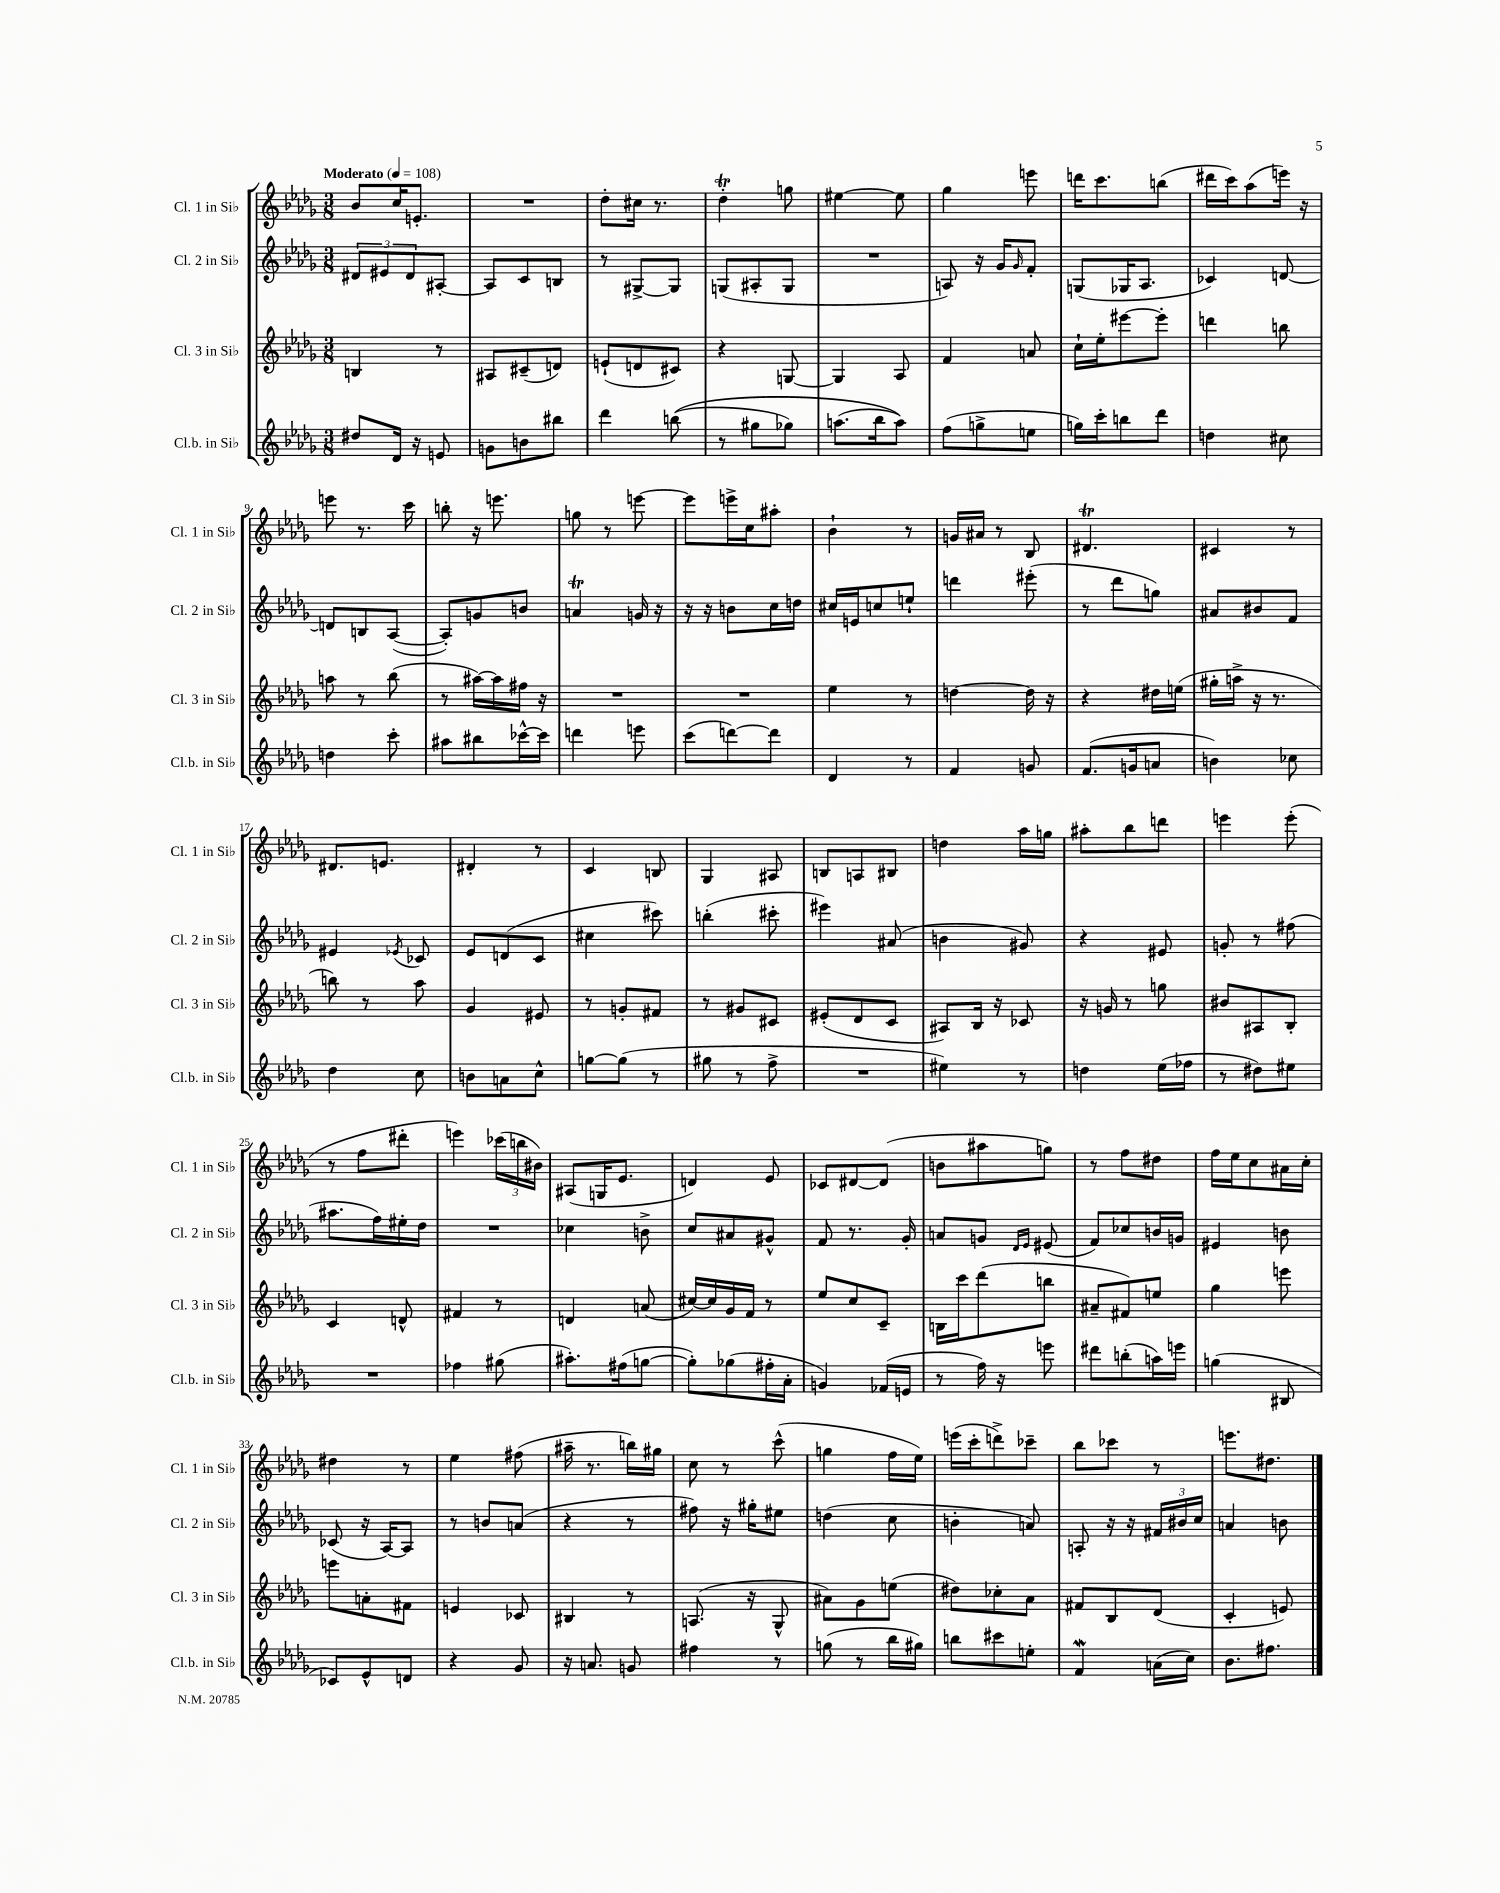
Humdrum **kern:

**kern	**kern	**kern	**kern
*part4	*part3	*part2	*part1
*staff4	*staff3	*staff2	*staff1
*I"Cl.b. in Si♭	*I"Cl. 3 in Si♭	*I"Cl. 2 in Si♭	*I"Cl. 1 in Si♭
*I'Cl.b. in Si♭	*I'Cl. 3 in Si♭	*I'Cl. 2 in Si♭	*I'Cl. 1 in Si♭
*clefG2	*clefG2	*clefG2	*clefG2
*k[b-e-a-d-g-]	*k[b-e-a-d-g-]	*k[b-e-a-d-g-]	*k[b-e-a-d-g-]
*M3/8	*M3/8	*M3/8	*M3/8
*MM108	*MM108	*MM108	*MM108
=1	=1	=1	=1
!	!	!	!LO:TX:a:B:t=Moderato
8dd#X/L	4Bn/	12d#X/L	8b-/L
.	.	12e#X/	.
16d-/Jk	.	.	16cc/K
.	.	12d#/	.
16r	.	.	8.en'/J
8en/	8r	[8A#X'/J	.
=2	=2	=2	=2
8gn\L	8A#X/L	8A#/L]	4.r
8bn\	(8c#X~/	8c/	.
8bb#X\J	8dn/J)	8Bn/J	.
=3	=3	=3	=3
4ddd-\	(8en`/L	8r	8dd-'\L
.	8dn/	[8G#X^/L	16cc#X\Jk
.	.	.	8.r
((8bbn\	8c#X/J)	8G#/J]	.
=4	=4	=4	=4
8r	4r	(8Gn/L	4dd-T'\
8gg#X\L	.	8A#X'/	.
8gg-X\J)	[8Gn/	8G/J	8ggn\
=5	=5	=5	=5
(8.aan\L	4G/]	4.r	[4ee#X\
16bb-\k	.	.	.
8aa\J))	8A-/	.	8ee#\]
=6	=6	=6	=6
(8ff\L	4f/	8An/)	4gg-\
8ggn^\	.	16r	.
.	.	16g-/KL	.
.	.	16qqg-/	.
8een\J	8an/	8f'/J	8eeen\
=7	=7	=7	=7
16ggn\LL)	16cc`\LL	(8Gn/L	16dddn\KL
16ccc'\J	16ee-'\J	.	8.ccc\
8bbn\	[8eee#X\	16G-X/K	.
.	.	8.A-/J	.
8ddd-\J	8eee#'\J]	.	(8bbn\J
=8	=8	=8	=8
4ddn\	4dddn\	4c-X/)	16ddd#X\LL
.	.	.	16ccc\J)
.	.	.	(8aa-\
8cc#X\	8bbn\	[8dn/	16eeen\Jk)
.	.	.	16r
!!LO:LB:g=z
=9	=9	=9	=9
4ddn\	8aan\	8dn/L]	8eeen\
.	8r	8Bn/	8.r
8ccc'\	(8bb-\	([8A-/J	.
.	.	.	16ccc\
=10	=10	=10	=10
8aa#X\L	8r	8A-'/L])	8bbn'\
8bb#X\	[16aa#X\LL)	8gn/	16r
.	16aa#\]	.	8.eeen\
[16ccc-X^^\L	16ff#X\JJ	8bn/J	.
16ccc-\JJ]	16r	.	.
=11	=11	=11	=11
4dddn\	4.r	4ant/	8ggn\
.	.	.	8r
8eeen\	.	16gn/	[8eeen\
.	.	16r	.
=12	=12	=12	=12
(8ccc\L	4.r	16r	8eee\L]
.	.	16r	.
[8dddn\)	.	8bn\L	16eeen^\L
.	.	.	16cc\J
8ddd\J]	.	16cc\L	8aa#X'\J
.	.	16ddn\JJ	.
=13	=13	=13	=13
4d-/	4ee-\	16cc#X/LL	4b-`\
.	.	16en/J	.
.	.	8ccn/	.
8r	8r	8een`/J	8r
=14	=14	=14	=14
4f/	[4ddn\	4dddn\	16gn/LL
.	.	.	16a#X/JJ
.	.	.	8r
8gn/	16dd\]	(8eee#X'\	8B-/
.	16r	.	.
=15	=15	=15	=15
(8.f/L	4r	8r	4.d#Xt/
.	.	8ddd-\L	.
16gn/k	.	.	.
8an/J	16dd#X\LL	8ggn\J)	.
.	(16een\JJ	.	.
=16	=16	=16	=16
4bn\)	16gg#X'\LL	8a#X/L	4c#X/
.	16aan^\JJ	.	.
.	16r	8b#X/	.
.	8.r	.	.
8cc-X\	.	8f/J	8r
!!LO:LB:g=z
=17	=17	=17	=17
4dd-\	8bbn\)	4e#X/	8.d#X/L
.	8r	.	.
.	.	.	8.en/J
.	.	8qe-X/	.
8cc\	8aa-\	8c-X/	.
=18	=18	=18	=18
8bn\L	4g-/	8e-/L	4d#X'/
8an\	.	(8dn/	.
8cc^^\J	8e#X/	8c/J	8r
=19	=19	=19	=19
[8ggn\L	8r	4cc#X\	4c/
(8gg\J]	8gn'/L	.	.
8r	8f#X/J	8ccc#X\)	8Bn/
=20	=20	=20	=20
8gg#X\	8r	(4bbn'\	4G-/
8r	8g#X/L	.	.
8ff^\	8c#X/J	8ccc#X'\	8A#X/
=21	=21	=21	=21
4.r	(8e#X'/L	4eee#X\)	8Bn/L
.	8d-/	.	8An/
.	8c/J	(8a#X/	8B#X/J
=22	=22	=22	=22
4ee#X\)	8A#X/L)	4bn\	4ddn\
.	16B-/Jk	.	.
.	16r	.	.
8r	8c-X/	8g#X/)	16aa-\LL
.	.	.	16ggn\JJ
=23	=23	=23	=23
4ddn\	16r	4r	8aa#X'\L
.	16gn/	.	.
.	8r	.	8bb-\
(16ee-\LL	8ggn\	8e#X/	8dddn\J
16ff-X\JJ	.	.	.
=24	=24	=24	=24
8r	8b#X/L	8gn'/	4eeen\
8dd#X\L)	8A#X/	8r	.
8ee#X\J	8B-'/J	(8ff#X\	(8eee'\
!!LO:LB:g=z
=25	=25	=25	=25
4.r	4c/	8.aa#X\L	8r
.	.	.	8ff\L
.	.	16ff\L)	.
.	8dn^^/	16ee#X'\	8ddd#X'\J
.	.	16dd-\JJ	.
=26	=26	=26	=26
4ff-X\	4f#X/	4.r	4eeen\)
(8gg#X\	8r	.	(24ccc-X\LL
.	.	.	24bbn\
.	.	.	24b#X\JJ)
=27	=27	=27	=27
8.aa#X'\L)	4dn/	4cc-X\	(8A#X/L
.	.	.	16Gn/K
(16ff#X\k	.	.	8.e-/J
[8ggn\J	(8an/	8bn^\	.
=28	=28	=28	=28
8gg'\L])	[16cc#X/LL)	8cc/L	4dn/)
.	16cc#/]	.	.
(8gg-X\	16g-/	8a#X/	.
.	16f/JJ	.	.
16ff#X'\L	8r	8g#X^^/J	8e-/
16a-'\JJ	.	.	.
=29	=29	=29	=29
4gn/)	8ee-/L	8f/	8c-X/L
.	8cc/	8.r	[8d#X/
(16f-X/LL	8c~/J	.	(8d#/J]
16en/JJ	.	16g-'/	.
=30	=30	=30	=30
8r	16Bn\LL	8an/L	8bn\L
.	16ccc\J	.	.
16ff\)	(8ddd-\	8gn/J	8aa#X\
16r	.	.	.
.	.	16qqd-/LL	.
.	.	16qqe-/JJ	.
8eeen\	8bbn\J	(8e#X/	8ggn\J)
=31	=31	=31	=31
8ddd#X\L	8a#X~/L	8f/L)	8r
(8bbn'\	8f#X/)	8cc-X/	8ff\L
16aan\L)	8een/J	16bn/L	8dd#X\J
16eeen\JJ	.	16gn/JJ	.
=32	=32	=32	=32
(4ggn\	4gg-\	4e#X/	16ff\LL
.	.	.	16ee-\J
.	.	.	8cc\
8B#X/	8eeen\	8bn\	16a#X\L
.	.	.	16cc'\JJ
!!LO:LB:g=z
=33	=33	=33	=33
8c-X/L)	8eeen\L	(8c-X/	4dd#X\
8e-^^/	8an'\	16r	.
.	.	[16A-/KL)	.
8dn/J	8f#X\J	8A-/J]	8r
=34	=34	=34	=34
4r	4en/	8r	4ee-\
.	.	8bn/L	.
8g-/	8c-X/	(8an/J	(8ff#X\
=35	=35	=35	=35
16r	4B#X/	4r	16aa#X~\
8.an/	.	.	8.r
8gn/	8r	8r	16bbn\LL)
.	.	.	16gg#X\JJ
=36	=36	=36	=36
4ff#X\	(8.An/	8ff#X\)	8cc\
.	.	16r	8r
.	16r	16gg#X'\KL	.
8r	8G-^^/	8ee#X\J	(8ccc^^\
=37	=37	=37	=37
(8ggn\	8a#X\L)	(4ddn\	4ggn\
8r	8g-\	.	.
16bb-\LL	(8een\J	8cc\	16ff\LL
16gg#X\JJ)	.	.	16ee-\JJ)
=38	=38	=38	=38
8bbn\L	8dd#X\L)	4bn'\	(16eeen\LL
.	.	.	16ccc'\J
8ccc#X\	8cc-X'\	.	8dddn^\)
8een'\J	8a-\J	8an/)	8ccc-X~\J
=39	=39	=39	=39
4fW/	8f#X/L	8An'/	8bb-\L
.	8B-/	16r	8ccc-X\J
.	.	16r	.
(16an\LL	(8d-/J	24f#X/LL	8r
.	.	24b#X/	.
16cc\JJ)	.	.	.
.	.	24cc/JJ	.
=40	=40	=40	=40
8.b-\L	4c'/	4an/	8.eeen\L
8.ff#X\J	.	.	8.dd#X\J
.	8en/)	8bn\	.
==	==	==	==
*-	*-	*-	*-
